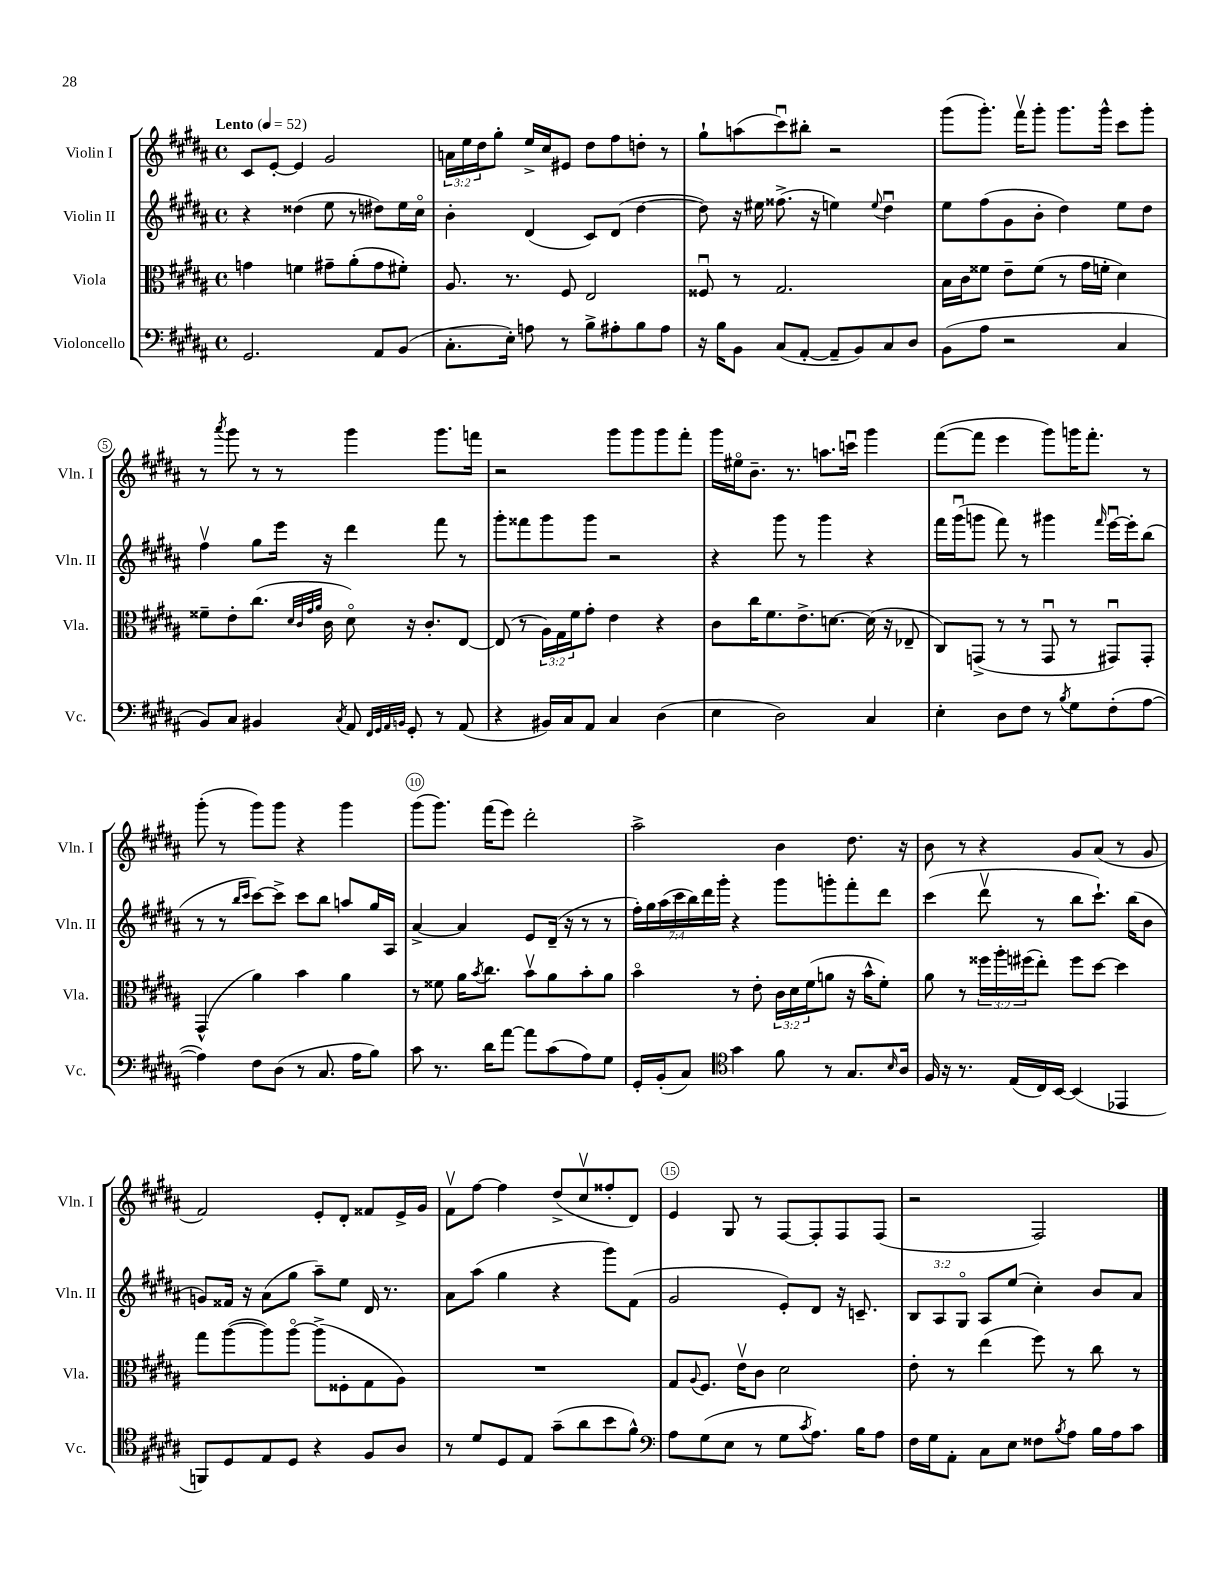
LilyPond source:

<<
\new StaffGroup <<
\new Staff = "s0" \with { instrumentName = "Violin I" shortInstrumentName = "Vln. I" } {
    \clef treble \key b \major \defaultTimeSignature \time 4/4 \override Staff.TupletNumber.text = #tuplet-number::calc-fraction-text \tempo "Lento" 4 = 52
    cis'8 e'8~-. e'4 gis'2 |
    \tuplet 3/2 { a'16 e''16 dis''16 } gis''8-. e''16-> cis''16 eis'8 dis''8 fis''8 d''8-. r8 |
    gis''8-! a''8( cis'''8\downbow) bis''8-. r2 |
    gis'''8( gis'''8.-.) fis'''16\upbow gis'''8-. gis'''8. gis'''16-^ cis'''8 gis'''8-. |
    r8 \acciaccatura { ais'''8 } gis'''8 r8 r8 gis'''4 gis'''8. f'''16 |
    r2 gis'''8 gis'''8 gis'''8 fis'''8-. |
    gis'''16 eis''16\flageolet b'8.-- r8. a''8. c'''16\downbow gis'''4 |
    fis'''8~( fis'''8 e'''4 gis'''8) g'''16 fis'''8.-. r8 |
    gis'''8-.( r8 gis'''8) gis'''8 r4 gis'''4 |
    gis'''8( gis'''8.) fis'''16( e'''8) dis'''2-. |
    ais''2-> b'4 dis''8. r16 |
    b'8 r8 r4 gis'8 ais'8( r8 gis'8 |
    fis'2) e'8-. dis'8-. fisis'8 e'16-> gis'16 |
    fis'8\upbow fis''8~ fis''4 dis''8->( cis''8\upbow fisis''8-. dis'8) |
    e'4 gis8 r8 fis8~ fis8-. fis8 fis8( |
    r2 fis2) \bar "|." |
}
\new Staff = "s1" \with { instrumentName = "Violin II" shortInstrumentName = "Vln. II" } {
    \clef treble \key b \major \defaultTimeSignature \time 4/4 \override Staff.TupletNumber.text = #tuplet-number::calc-fraction-text
    r4 disis''4( e''8 r8 dis''8) e''16 cis''16\flageolet |
    b'4-. dis'4( cis'8) dis'8( dis''4~ |
    dis''8) r16 eis''16 fisis''8.->( r16 e''4) \appoggiatura { e''8 } dis''4\downbow |
    e''8 fis''8( gis'8 b'8-. dis''4) e''8 dis''8 |
    fis''4\upbow gis''8 e'''16 r16 dis'''4 fis'''8 r8 |
    gis'''8-. fisis'''8 gis'''8 gis'''8 r2 |
    r4 gis'''8 r8 gis'''4 r4 |
    fis'''16 gis'''16\downbow( g'''8 fis'''8) r8 gis'''4 \grace { fis'''16 } e'''16~\downbow e'''16-. b''8( |
    r8 r8 \grace { b''16 cis'''16 } cis'''8~) cis'''8-> cis'''8 b''8 a''8 gis''16 ais16 |
    ais'4~-> ais'4 e'8 dis'16--( r16 r8 r8 |
    \tuplet 7/4 { fis''16-.) gis''16 ais''16( cis'''16 b''16) dis'''16 gis'''16-. } r4 gis'''8 g'''8-. fis'''8-. dis'''8 |
    cis'''4( dis'''8\upbow r8 b''8 cis'''8.-!) b''16( b'8 |
    g'8) fisis'16 r16 ais'8( gis''8 ais''8--) e''8 dis'16 r8. |
    ais'8 ais''8( gis''4 r4 gis'''8) fis'8( |
    gis'2 e'8-.) dis'8 r16 c'8.-- |
    \tuplet 3/2 { b8 ais8 gis8\flageolet } ais8 e''8( cis''4-.) b'8 ais'8 \bar "|." |
}
\new Staff = "s2" \with { instrumentName = "Viola" shortInstrumentName = "Vla." } {
    \clef alto \key b \major \defaultTimeSignature \time 4/4 \override Staff.TupletNumber.text = #tuplet-number::calc-fraction-text
    g'4 f'4 gis'8-- ais'8-.( gis'8 fis'8-.) |
    ais8. r8. fis8 e2 |
    fisis8\downbow r8 gis2. |
    b16 cis'16 fisis'8 e'8-- fisis'8( r8 gis'16 f'16-. dis'4) |
    fisis'8-- e'8-. cis''8.( \grace { dis'32 cis'32 gis'32 ais'32 } cis'16 dis'8\flageolet) r16 cis'8.-. e8~ |
    e8( r8 \tuplet 3/2 { ais16) gis16 fis'16 } gis'8-. e'4 r4 |
    cis'8 cis''16 fis'8. e'8.-> d'8.~ d'16( r16 ees8-- |
    cis8) g,8->( r8 r8 g,8\downbow r8 gis,8\downbow) gis,8-. |
    gis,4-^( ais'4) b'4 ais'4 |
    r8 fisis'8 ais'16 \acciaccatura { b'8 } cis''8. b'8\upbow ais'8 b'8-. ais'8 |
    b'4\flageolet r8 e'8-. \tuplet 3/2 { cis'16 dis'16 fis'16( } a'8 r16 b'16-^ fis'8-.) |
    ais'8 r8 \tuplet 3/2 { fisis''16 ais''16-. fis''16( } e''8-.) fis''8 dis''8~ dis''4 |
    gis''8 ais''8~( ais''8) ais''8~\flageolet ais''8->( fisis8-. gis8 ais8) |
    R1 |
    gis8 \appoggiatura { ais8 } fis8. e'16\upbow cis'8 dis'2 |
    e'8-. r8 e''4( fis''8) r8 cis''8 r8 \bar "|." |
}
\new Staff = "s3" \with { instrumentName = "Violoncello" shortInstrumentName = "Vc." } {
    \clef bass \key b \major \defaultTimeSignature \time 4/4
    gis,2. ais,8 b,8( |
    cis8.-. e16-.) a8 r8 b8-> ais8-. b8 ais8 |
    r16 b16 b,8 cis8( ais,8~-. ais,8-- b,8) cis8 dis8 |
    b,8( ais8 r2 cis4 |
    b,8) cis8 bis,4 \acciaccatura { cis8 } ais,8 \grace { fis,32 gis,32 ais,32 b,32 } gis,8-. r8 ais,8( |
    r4 bis,16) cis16 ais,8 cis4 dis4( |
    e4 dis2) cis4 |
    e4-. dis8 fis8 r8 \acciaccatura { b8 } gis8 fis8-.( ais8~ |
    ais4) fis8 dis8( r8 cis8. ais16 b8) |
    cis'8 r8. dis'16 ais'8~ ais'8 cis'8( ais8) gis8 |
    gis,16-. b,16-.( cis8) \clef tenor gis'4 fis'8 r8 gis8. \grace { b16 } ais16 |
    fis16 r16 r8. e16( cis16) b,16~ b,4( ees,4 |
    f,8) dis8 e8 dis8 r4 fis8 ais8 |
    r8 dis'8 dis8 e8 gis'8--( ais'8 b'8 fis'8-^) |
    \clef bass ais8 gis8( e8 r8 gis8 \acciaccatura { cis'8 } ais8.) b16 ais8 |
    fis16 gis16 ais,8-. cis8 e8 fisis8 \acciaccatura { b8 } ais8 b16 ais16 cis'8 \bar "|." |
}
>>
>>
\layout { \context { \Score \override BarNumber.break-visibility = ##(#f #t #t) barNumberVisibility = #(every-nth-bar-number-visible 5) \override BarNumber.stencil = #(make-stencil-circler 0.1 0.3 ly:text-interface::print) } }
